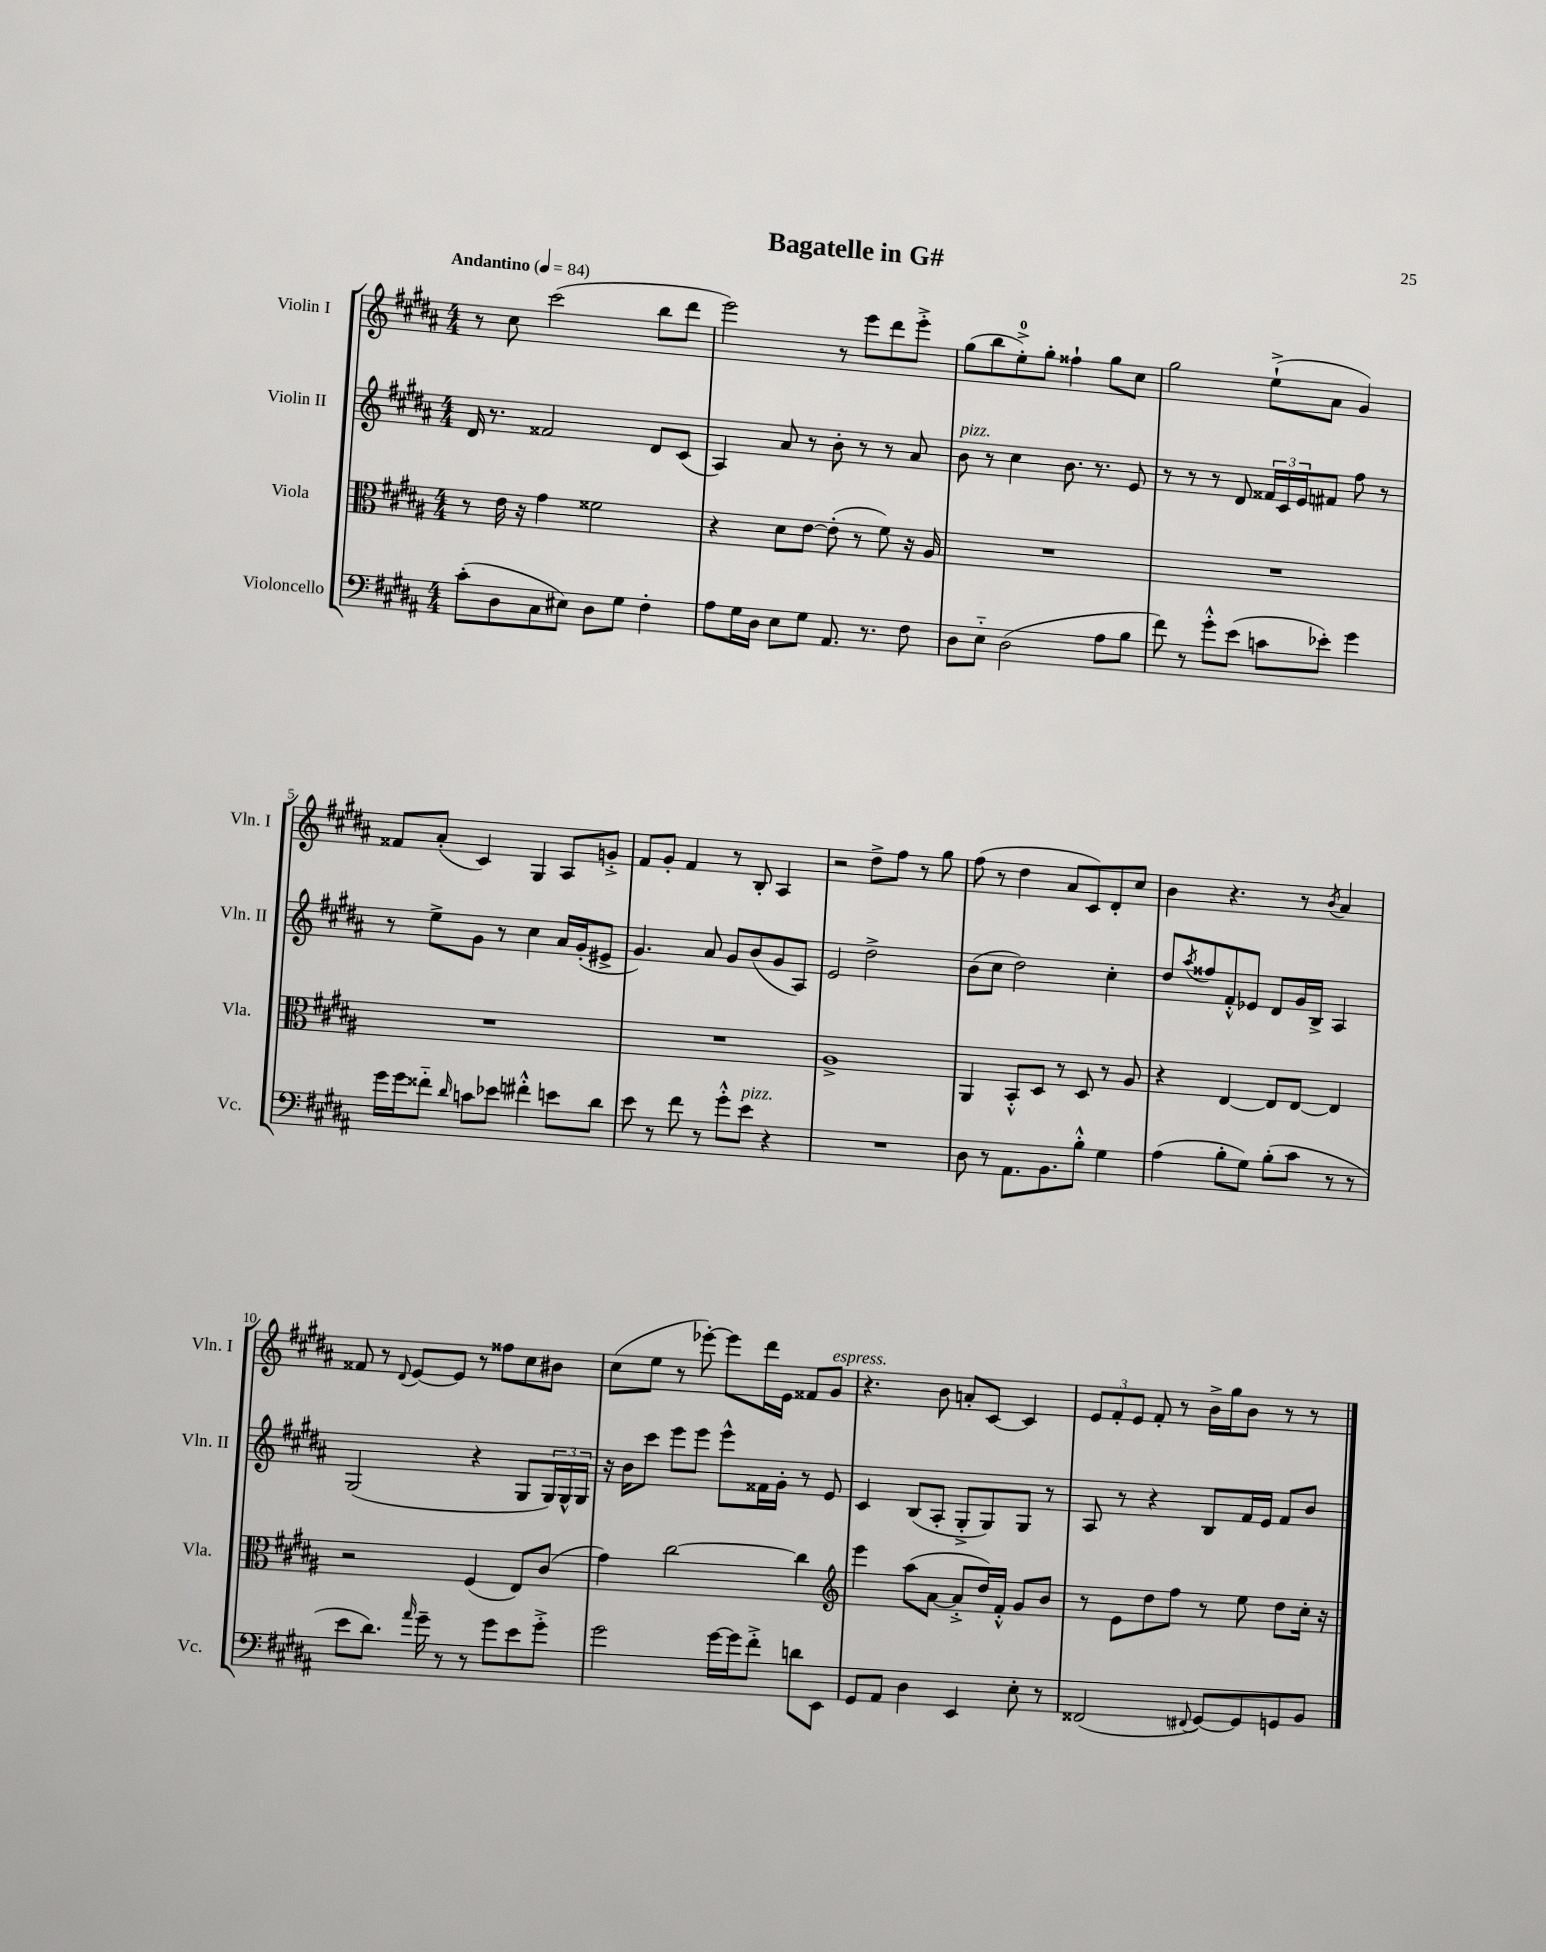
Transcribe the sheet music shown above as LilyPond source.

\header { title = "Bagatelle in G#" }
<<
\new StaffGroup <<
\new Staff = "s0" \with { instrumentName = "Violin I" shortInstrumentName = "Vln. I" } {
    \clef treble \key b \major \numericTimeSignature \time 4/4 \tempo "Andantino" 4 = 84
    r8 cis''8 cis'''2( b''8 dis'''8 |
    e'''2) r8 e'''8 dis'''8 e'''8-.-> |
    gis''8( b''8 e''8-0-.->) gis''8-. fisis''4-! gis''8 cis''8 |
    gis''2 e''8-!->( ais'8 gis'4) |
    fisis'8 ais'8-.( cis'4) gis4 ais8 g'8-.-> |
    fis'8 gis'8-. fis'4 r8 b8-. ais4 |
    r2 dis''8-> fis''8 r8 gis''8 |
    fis''8( r8 dis''4 ais'8 cis'8) dis'8-. cis''8 |
    b'4 r4. r8 \acciaccatura { b'8 } ais'4 |
    fisis'8 r8 \appoggiatura { dis'8 } e'8~ e'8 r8 fisis''8 cis''8 bis'8 |
    cis''8( e''8 r8 ees'''8~-.) ees'''8 dis'''16 e'16 fisis'8 gis'8^\markup { \italic "espress." } |
    r4. b'8 a'8-. cis'8~ cis'4 |
    \tuplet 3/2 { e'8 fis'8-. e'8 } fis'8-. r8 b'16-> gis''16 b'8 r8 r8 \bar "|." |
}
\new Staff = "s1" \with { instrumentName = "Violin II" shortInstrumentName = "Vln. II" } {
    \clef treble \key b \major \numericTimeSignature \time 4/4
    dis'16 r8. fisis'2 dis'8 cis'8( |
    ais4) ais'8 r8 b'8-. r8 r8 ais'8 |
    b'8^\markup { \italic "pizz." } r8 cis''4 b'8. r8. e'8 |
    r8 r8 r8 dis'8 \tuplet 3/2 { fisis'16 cis'16 e'16 } fis'8 fis''8 r8 |
    r8 e''8-> gis'8 r8 cis''4 ais'16 gis'16-.( eis'8-> |
    gis'4.) ais'8 gis'8 b'8( gis'8 ais8) |
    e'2 dis''2-> |
    b'8( cis''8 dis''2) cis''4-. |
    dis''8 \acciaccatura { ais''8 } fisis''8 fis'8-.-^ ees'8 dis'8 gis'16 b16-> ais4 |
    gis2( r4 gis8 \tuplet 3/2 { gis16) gis16-^ gis16 } |
    r16 b'16 cis'''8 e'''8 e'''8 e'''8-^ fisis'16 gis'16-. r8 e'8 |
    cis'4 b8( ais8-. gis8-.-> gis8) gis8 r8 |
    ais8 r8 r4 b8 fis'16 e'16 fis'8 b'8 \bar "|." |
}
\new Staff = "s2" \with { instrumentName = "Viola" shortInstrumentName = "Vla." } {
    \clef alto \key b \major \numericTimeSignature \time 4/4
    r8 e'16 r16 gis'4 fisis'2 |
    r4 dis'8 e'8~ e'8-.( r8 fis'8) r16 ais16 |
    R1 |
    R1 |
    R1 |
    R1 |
    ais1-> |
    ais,4 b,8-.-^ dis8 r8 dis8 r8 ais8 |
    r4 e4~ e8 e8~ e4 |
    r2 fis4( e8) cis'8( |
    gis'4) cis''2~ cis''4 |
    \clef treble e'''4 ais''8( ais'8~ ais'8-.-> dis''16) fis'16-.-^ gis'8 b'8 |
    r8 e'8 dis''8 fis''8 r8 e''8 dis''8 cis''16-. r16 \bar "|." |
}
\new Staff = "s3" \with { instrumentName = "Violoncello" shortInstrumentName = "Vc." } {
    \clef bass \key b \major \numericTimeSignature \time 4/4
    cis'8-.( dis8 cis8 eis8) dis8 gis8 fis4-. |
    ais8 gis16 dis16 e8 gis8 ais,8. r8. fis8 |
    dis8 e8-_ dis2( ais8 b8 |
    fis'8) r8 gis'8-.-^ e'8( c'8 ees'8-.) gis'4 |
    gis'16 gis'16 fisis'8-_ \grace { dis'16 } c'8 ees'8 fis'4-.-^ e'8 dis'8 |
    e'8 r8 fis'8 r8 gis'8-.-^ e'8^\markup { \italic "pizz." } r4 |
    R1 |
    dis8 r8 ais,8. b,8. b8-.-^ gis4 |
    ais4( b8-. gis8) b8-.( cis'8 r8 r8 |
    e'8 dis'8.) \grace { ais'16 } gis'16-- r8 r8 gis'8 e'8 gis'8-.-> |
    gis'2 gis'16~ gis'16 fis'8-.-> d'8 e,8 |
    gis,8 ais,8 dis4 e,4 e8-. r8 |
    fisis,2( \appoggiatura { fis,8 } gis,8~) gis,8 g,8 b,8 \bar "|." |
}
>>
>>
